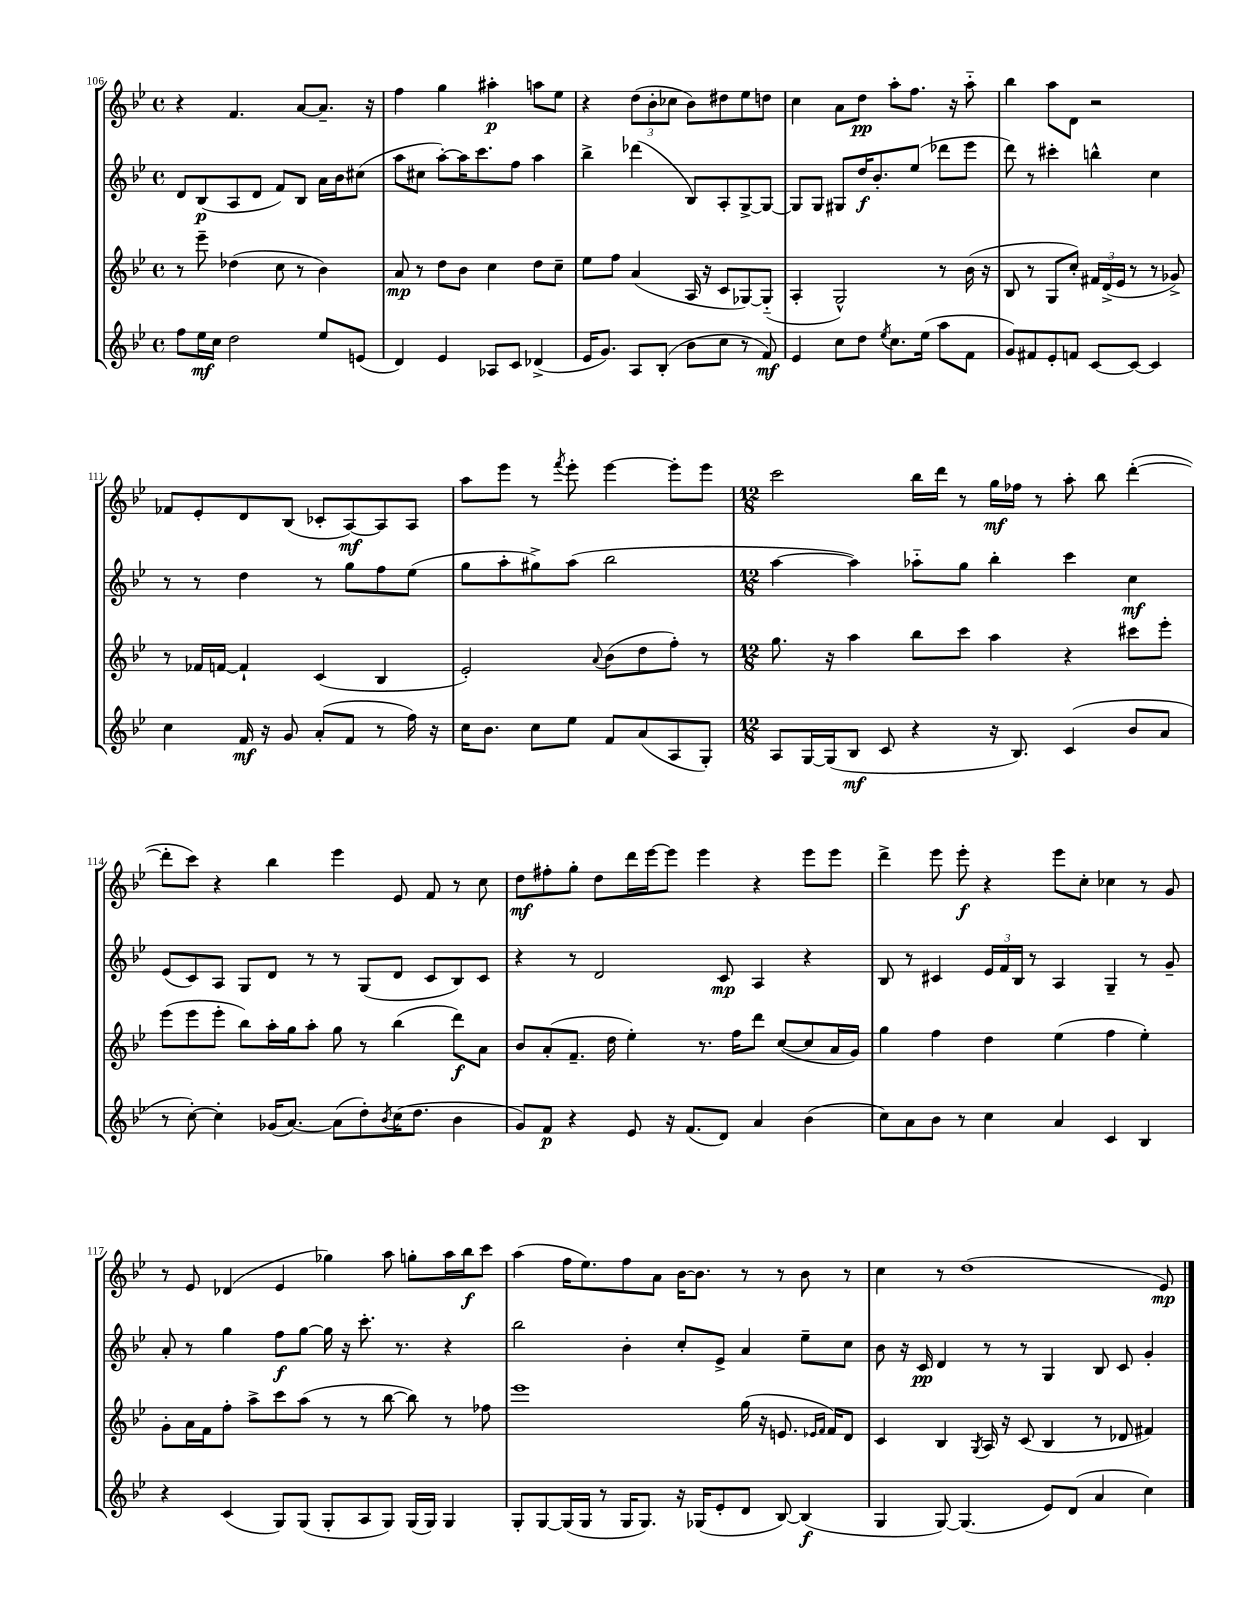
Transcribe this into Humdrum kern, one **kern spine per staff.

**kern	**dynam	**kern	**dynam	**kern	**dynam	**kern	**dynam
*part4	*part4	*part3	*part3	*part2	*part2	*part1	*part1
*staff4	*staff4	*staff3	*staff3	*staff2	*staff2	*staff1	*staff1
*clefG2	*	*clefG2	*	*clefG2	*	*clefG2	*
*k[b-e-]	*	*k[b-e-]	*	*k[b-e-]	*	*k[b-e-]	*
*M4/4	*	*M4/4	*	*M4/4	*	*M4/4	*
*met(c)	*	*met(c)	*	*met(c)	*	*met(c)	*
=106	=106	=106	=106	=106	=106	=106	=106
8ff\L	.	8r	.	8d/L	.	4r	.
16ee-\L	mf	8eee-~\	.	(8B-/	p	.	.
16cc\JJ	.	.	.	.	.	.	.
2dd\	.	(4dd-X\	.	8A/	.	4.f/	.
.	.	.	.	8d/J	.	.	.
.	.	8cc\	.	8f/L)	.	.	.
.	.	8r	.	8B-/J	.	[8a/L	.
8ee-/L	.	4b-\)	.	16a\LL	.	8.a~/J]	.
.	.	.	.	16b-\J	.	.	.
(8en/J	.	.	.	(8cc#X\J	.	.	.
.	.	.	.	.	.	16r	.
=107	=107	=107	=107	=107	=107	=107	=107
4d/)	.	8a/	mp	8aa\L	.	4ff\	.
.	.	8r	.	8cc#X\J	.	.	.
4e-/	.	8dd\L	.	[8aa'\L)	.	4gg\	.
.	.	8b-\J	.	16aa\K]	.	.	.
.	.	.	.	8.ccc\	.	.	.
8A-X/L	.	4cc\	.	.	.	4aa#X'\	p
8c/J	.	.	.	8ff\J	.	.	.
(4d-X^/	.	8dd\L	.	4aa\	.	8aan\L	.
.	.	8cc~\J	.	.	.	8ee-\J	.
=108	=108	=108	=108	=108	=108	=108	=108
16e-/KL	.	8ee-\L	.	4bb-^\	.	4r	.
8.g/J)	.	.	.	.	.	.	.
.	.	8ff\J	.	.	.	.	.
8A/L	.	(4a/	.	(4ddd-X\	.	(12dd\L	.
.	.	.	.	.	.	12b-'\	.
(8B-'/J	.	.	.	.	.	.	.
.	.	.	.	.	.	12cc-X\J	.
8b-\L	.	16A/	.	8B-/L)	.	8b-\L)	.
.	.	16r	.	.	.	.	.
8cc\J	.	8c/L	.	8A'/	.	8dd#X\	.
8r	.	[8G-X/)	.	[8G^/	.	8ee-\	.
8f/)	mf	(8G-/J]	.	8G/J_	.	8ddn\J	.
=109	=109	=109	=109	=109	=109	=109	=109
4e-/	.	4A'/	.	8G/L]	.	4cc\	.
.	.	.	.	8G/J	.	.	.
8cc\L	.	2G^^/)	.	8G#X/L	.	8a\L	.
8dd\J	.	.	.	16dd/K	f	8dd\J	pp
.	.	.	.	8.b-'/	.	.	.
8qee-/	.	.	.	.	.	.	.
8.cc\L	.	.	.	.	.	8aa'\L	.
.	.	.	.	(8ee-/J	.	8.ff\J	.
(16ee-\Jk	.	.	.	.	.	.	.
8aa\L	.	8r	.	8ddd-X\L	.	.	.
.	.	.	.	.	.	16r	.
8f\J	.	(16b-\	.	8eee-\J	.	8aa\	.
.	.	16r	.	.	.	.	.
=110	=110	=110	=110	=110	=110	=110	=110
8g/L)	.	8B-/	.	8ddd\)	.	4bb-\	.
8f#X/	.	8r	.	8r	.	.	.
8e-'/	.	8G/L	.	4ccc#X'\	.	8aa\L	.
8fn/J	.	8cc'/J)	.	.	.	8d\J	.
[8c/L	.	24f#X/LL	.	4bbn^^\	.	2r	.
.	.	(24d^/	.	.	.	.	.
.	.	24e-/JJ	.	.	.	.	.
8c/J_	.	8r	.	.	.	.	.
4c/]	.	8r	.	4cc\	.	.	.
.	.	8g-X^/)	.	.	.	.	.
!!LO:LB:g=z
=111	=111	=111	=111	=111	=111	=111	=111
4cc\	.	8r	.	8r	.	8f-X/L	.
.	.	16f-X/LL	.	8r	.	8e-'/	.
.	.	[16fn/JJ	.	.	.	.	.
16f/	mf	4f`/]	.	4dd\	.	8d/	.
16r	.	.	.	.	.	.	.
8g/	.	.	.	.	.	(8B-/J	.
(8a'/L	.	(4c/	.	8r	.	8c-X'/L	.
8f/J	.	.	.	8gg\L	.	[8A/)	mf
8r	.	4B-/	.	8ff\	.	8A/]	.
16ff\)	.	.	.	(8ee-\J	.	8A/J	.
16r	.	.	.	.	.	.	.
=112	=112	=112	=112	=112	=112	=112	=112
16cc\KL	.	2e-'/)	.	8gg\L	.	8aa\L	.
8.b-\J	.	.	.	.	.	.	.
.	.	.	.	8aa'\	.	8eee-\J	.
8cc\L	.	.	.	8gg#X^\)	.	8r	.
.	.	.	.	.	.	8qfff/	.
8ee-\J	.	.	.	(8aa\J	.	8eee-'\	.
.	.	8qqa/	.	.	.	.	.
8f/L	.	(8b-\L	.	2bb-\	.	[4eee-\	.
(8a/	.	8dd\	.	.	.	.	.
8A/	.	8ff'\J)	.	.	.	8eee-'\L]	.
8G'/J)	.	8r	.	.	.	8eee-\J	.
=113	=113	=113	=113	=113	=113	=113	=113
*M12/8	*	*M12/8	*	*M12/8	*	*M12/8	*
8A/L	.	8.gg\	.	[4aa\	.	2ccc\	.
[16G/L	.	.	.	.	.	.	.
(16G/J]	.	16r	.	.	.	.	.
8B-/J	mf	4aa\	.	4aa\])	.	.	.
8c/	.	.	.	.	.	.	.
4r	.	8bb-\L	.	8aa-X\L	.	16bb-\LL	.
.	.	.	.	.	.	16ddd\JJ	.
.	.	8ccc\J	.	8gg\J	.	8r	.
16r	.	4aa\	.	4bb-'\	.	16gg\LL	mf
8.B-/)	.	.	.	.	.	16ff-X\JJ	.
.	.	.	.	.	.	8r	.
(4c/	.	4r	.	4ccc\	.	8aa'\	.
.	.	.	.	.	.	8bb-\	.
8b-/L	.	8ccc#X\L	.	4cc\	mf	([4ddd'\	.
8a/J	.	8eee-'\J	.	.	.	.	.
!!LO:LB:g=z
=114	=114	=114	=114	=114	=114	=114	=114
8r	.	(8eee-\L	.	(8e-/L	.	8ddd'\L]	.
[8cc'\)	.	8eee-\	.	8c/)	.	8ccc\J)	.
4cc'\]	.	8eee-'\J	.	8A/J	.	4r	.
.	.	8bb-\L)	.	8G/L	.	.	.
(16g-X/KL	.	16aa'\L	.	8d/J	.	4bb-\	.
[8.a/J)	.	16gg\J	.	.	.	.	.
.	.	8aa'\J	.	8r	.	.	.
(8a\L]	.	8gg\	.	8r	.	4eee-\	.
8dd'\)	.	8r	.	(8G/L	.	.	.
8qb-/	.	.	.	.	.	.	.
(16cc\K	.	(4bb-\	.	8d/J	.	8e-/	.
8.dd\J	.	.	.	.	.	.	.
.	.	.	.	8c/L	.	8f/	.
4b-\	.	8ddd\L)	f	8B-/)	.	8r	.
.	.	8a\J	.	8c/J	.	8cc\	.
=115	=115	=115	=115	=115	=115	=115	=115
8g/L)	.	8b-/L	.	4r	.	8dd\L	mf
8f/J	p	(8a'/	.	.	.	8ff#X'\	.
4r	.	8.f~/J	.	8r	.	8gg'\J	.
.	.	.	.	2d/	.	8dd\L	.
.	.	16dd\	.	.	.	.	.
8e-/	.	4ee-'\)	.	.	.	16ddd\L	.
.	.	.	.	.	.	[16eee-\J	.
16r	.	.	.	.	.	8eee-\J]	.
(8.f/L	.	.	.	.	.	.	.
.	.	8.r	.	.	.	4eee-\	.
8d/J)	.	.	.	8c/	mp	.	.
.	.	16ff\KL	.	.	.	.	.
4a/	.	8ddd\J	.	4A/	.	4r	.
.	.	([8cc/L	.	.	.	.	.
(4b-\	.	8cc/]	.	4r	.	8eee-\L	.
.	.	16a/L	.	.	.	8eee-\J	.
.	.	16g/JJ)	.	.	.	.	.
=116	=116	=116	=116	=116	=116	=116	=116
8cc\L)	.	4gg\	.	8B-/	.	4ddd^\	.
8a\	.	.	.	8r	.	.	.
8b-\J	.	4ff\	.	4c#X/	.	8eee-\	.
8r	.	.	.	.	.	8eee-'\	f
4cc\	.	4dd\	.	24e-/LL	.	4r	.
.	.	.	.	24f/	.	.	.
.	.	.	.	24B-/JJ	.	.	.
.	.	.	.	8r	.	.	.
4a/	.	(4ee-\	.	4A/	.	8eee-\L	.
.	.	.	.	.	.	8cc'\J	.
4c/	.	4ff\	.	4G~/	.	4cc-X\	.
4B-/	.	4ee-'\)	.	8r	.	8r	.
.	.	.	.	8g~/	.	8g/	.
!!LO:LB:g=z
=117	=117	=117	=117	=117	=117	=117	=117
4r	.	8g'\L	.	8a'/	.	8r	.
.	.	16a\L	.	8r	.	8e-/	.
.	.	16f\J	.	.	.	.	.
(4c/	.	8ff'\J	.	4gg\	.	(4d-X/	.
.	.	8aa^\L	.	.	.	.	.
8G/L)	.	8ccc\	.	8ff\L	f	4e-/	.
(8G/J	.	(8aa\J	.	[8gg\J	.	.	.
8G'/L	.	8r	.	16gg\]	.	4gg-X\)	.
.	.	.	.	16r	.	.	.
8A/	.	8r	.	8.ccc'\	.	.	.
8G/J)	.	[8bb-\	.	.	.	8aa\	.
.	.	.	.	8.r	.	.	.
(16G/LL	.	8bb-\])	.	.	.	8ggn'\L	.
16G/JJ)	.	.	.	.	.	.	.
4G/	.	8r	.	4r	.	16aa\L	.
.	.	.	.	.	.	16bb-\J	f
.	.	8ff-X\	.	.	.	8ccc\J	.
=118	=118	=118	=118	=118	=118	=118	=118
8G'/L	.	1eee-	.	2bb-\	.	(4aa\	.
[8G/	.	.	.	.	.	.	.
(16G/L]	.	.	.	.	.	16ff\KL	.
16G/JJ	.	.	.	.	.	8.ee-\)	.
8r	.	.	.	.	.	.	.
16G/KL	.	.	.	4b-'\	.	8ff\	.
8.G/J)	.	.	.	.	.	.	.
.	.	.	.	.	.	8a\J	.
16r	.	.	.	8cc'/L	.	[16b-\KL	.
(16G-X/KL	.	.	.	.	.	8.b-\J]	.
8e-'/	.	.	.	8e-^/J	.	.	.
8d/J	.	(16gg\	.	4a/	.	8r	.
.	.	16r	.	.	.	.	.
[8B-/)	.	8.en/	.	.	.	8r	.
(4B-/]	f	.	.	8ee-~\L	.	8b-\	.
.	.	16qqe-X/LL	.	.	.	.	.
.	.	16qqf/JJ	.	.	.	.	.
.	.	16f/KL)	.	.	.	.	.
.	.	8d/J	.	8cc\J	.	8r	.
=119	=119	=119	=119	=119	=119	=119	=119
4G/	.	4c/	.	8b-\	.	4cc\	.
.	.	.	.	16r	.	.	.
.	.	.	.	16c/	pp	.	.
[8G/)	.	4B-/	.	4d/	.	8r	.
(4.G/]	.	.	.	.	.	(1dd	.
.	.	8qG/	.	.	.	.	.
.	.	16A/	.	8r	.	.	.
.	.	16r	.	.	.	.	.
.	.	(8c/	.	8r	.	.	.
8e-/L)	.	4B-/	.	4G/	.	.	.
(8d/J	.	.	.	.	.	.	.
4a/	.	8r	.	8B-/	.	.	.
.	.	8d-X/	.	8c/	.	.	.
4cc\)	.	4f#X/)	.	4g'/	.	.	.
.	.	.	.	.	.	8e-/)	mp
==	==	==	==	==	==	==	==
*-	*-	*-	*-	*-	*-	*-	*-
